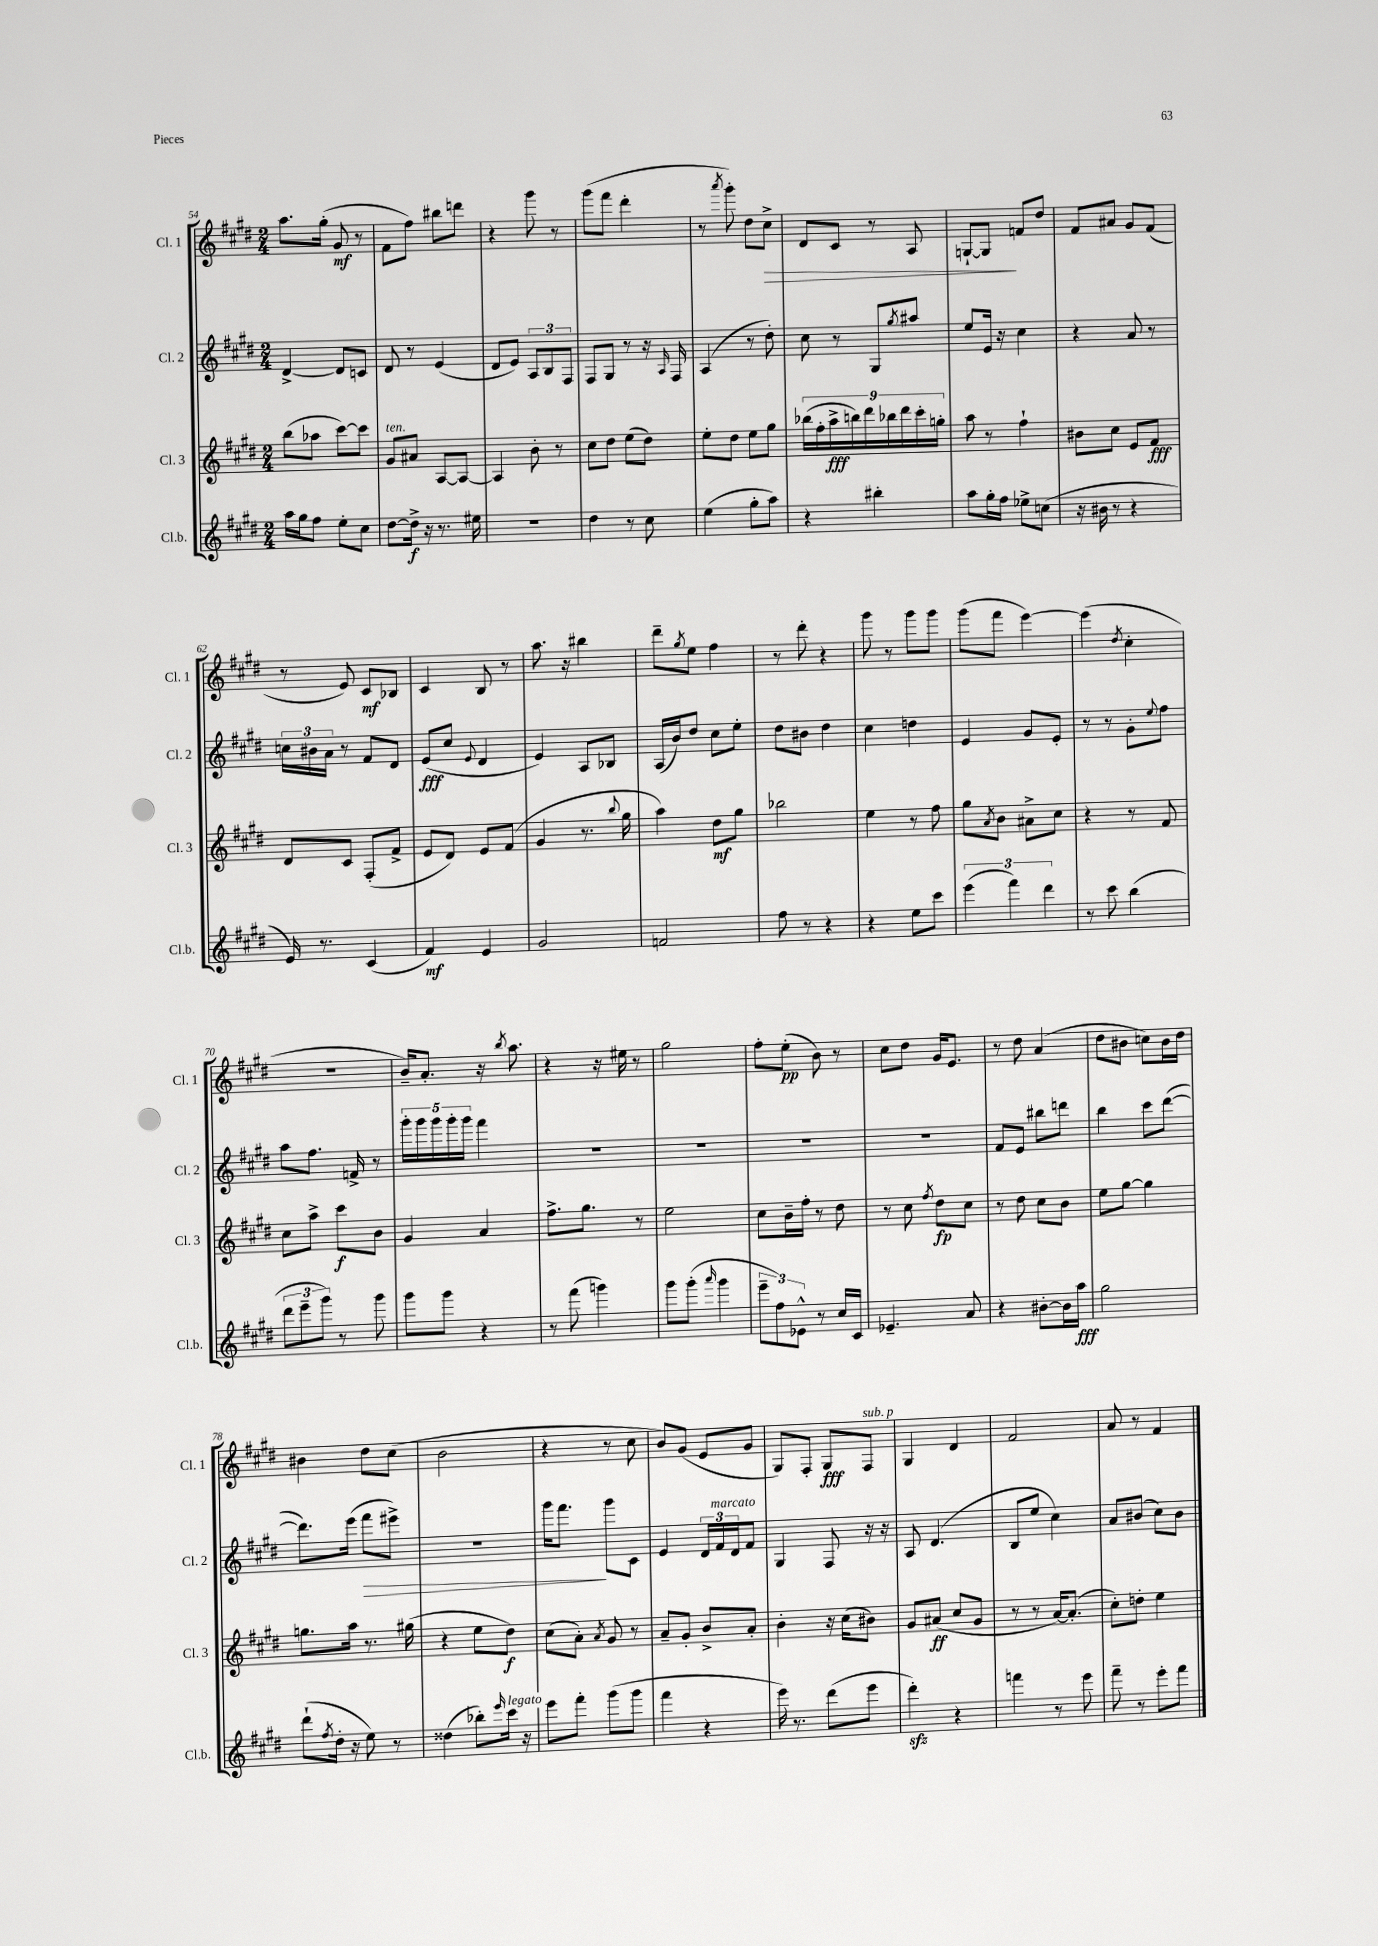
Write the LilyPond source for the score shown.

<<
\new StaffGroup <<
\new Staff = "s0" \with { instrumentName = "Cl. 1" shortInstrumentName = "Cl. 1" } {
    \clef treble \key e \major \numericTimeSignature \time 2/4
    a''8. gis''16-.( gis'8\mf r8 |
    fis'8 fis''8) bis''8 d'''8 |
    r4 gis'''8 r8 |
    gis'''8( fis'''8 dis'''4-. |
    r8 \acciaccatura { a'''8 } gis'''8-.) dis''8 cis''8->\> |
    dis'8 cis'8 r8 a8 |
    g8~-! g8\! f'8 dis''8 |
    fis'8 ais'8 gis'8 fis'8( |
    r8 e'8) cis'8\mf bes8 |
    cis'4 b8 r8 |
    a''8. r16 bis''4 |
    dis'''8-- \acciaccatura { gis''8 } e''8 fis''4 |
    r8 dis'''8-. r4 |
    gis'''8 r8 gis'''8 gis'''8 |
    gis'''8( fis'''8 e'''4~) |
    e'''4( \acciaccatura { dis''8 } cis''4-. |
    r2 |
    b'16--) a'8.-. r16 \acciaccatura { b''8 } a''8. |
    r4 r16 eis''16 r8 |
    gis''2 |
    fis''8-. e''8-.\pp( b'8) r8 |
    cis''8 dis''8 gis'16 e'8. |
    r8 dis''8 a'4( |
    dis''8 bis'8 c''8) bis'16 dis''16 |
    bis'4 dis''8 cis''8( |
    b'2 |
    r4 r8 cis''8 |
    b'8) gis'8( e'8 gis'8 |
    gis8) fis8-. gis8\fff fis8^\markup { \italic "sub. p" } |
    gis4 dis'4 |
    fis'2 |
    a'8 r8 fis'4 \bar "|." |
}
\new Staff = "s1" \with { instrumentName = "Cl. 2" shortInstrumentName = "Cl. 2" } {
    \clef treble \key e \major \numericTimeSignature \time 2/4
    dis'4~-> dis'8 c'8 |
    dis'8 r8 e'4( |
    dis'8 e'8) \tuplet 3/2 { a8 b8 fis8 } |
    fis8 gis8 r8 r16 \grace { a16 } fis16 |
    a4( r8 dis''8-.) |
    cis''8 r8 gis8 \acciaccatura { gis''8 } ais''8 |
    e''8 e'16 r16 cis''4 |
    r4 a'8 r8 |
    \tuplet 3/2 { c''16 bis'16 a'16 } r8 fis'8 dis'8 |
    e'8\fff( cis''8 \appoggiatura { e'8 } dis'4 |
    e'4) a8 bes8 |
    a16( b'16) dis''8 cis''8 e''8-. |
    dis''8 bis'8 dis''4 |
    cis''4 d''4 |
    e'4 gis'8 e'8-. |
    r8 r8 gis'8-. \appoggiatura { e''8 } fis''8 |
    a''8 fis''8. f'16-> r8 |
    \tuplet 5/4 { gis'''16-. gis'''16 gis'''16 gis'''16-. gis'''16 } fis'''4 |
    R2 |
    R2 |
    R2 |
    R2 |
    fis'8 e'8 bis''8 d'''8 |
    b''4 cis'''8 dis'''8~( |
    dis'''8.) e'''16( fis'''8\> eis'''8->) |
    R2 |
    gis'''16 fis'''8.\! gis'''8 cis'8 |
    e'4 \tuplet 3/2 { dis'16 fis'16^\markup { \italic "marcato" } dis'16 } fis'8 |
    gis4 fis8 r16 r16 |
    a8 dis'4.( |
    b8 e''8 cis''4) |
    a'8 bis'8( cis''8) bis'8 \bar "|." |
}
\new Staff = "s2" \with { instrumentName = "Cl. 3" shortInstrumentName = "Cl. 3" } {
    \clef treble \key e \major \numericTimeSignature \time 2/4
    b''8( aes''8 cis'''8~) cis'''8 |
    gis'8^\markup { \italic "ten." } ais'8 a8~ a8~ |
    a4 b'8-. r8 |
    cis''8 dis''8 e''8( dis''8) |
    e''8-. dis''8 e''8 gis''8 |
    \tuplet 9/8 { bes''16( fis''16-. a''16->\fff b''16) dis'''16 bes''16 dis'''16 cis'''16-. g''16-. } |
    a''8 r8 fis''4-! |
    bis'8 cis''8 e'8 fis'8\fff |
    dis'8 cis'8 fis8-.( fis'8-> |
    e'8 dis'8) e'8 fis'8( |
    gis'4 r8. \appoggiatura { b''8 } gis''16 |
    a''4) dis''8\mf gis''8 |
    bes''2 |
    e''4 r8 fis''8 |
    gis''8 \acciaccatura { a'8 } b'8 ais'8-> cis''8 |
    r4 r8 fis'8 |
    cis''8 a''8-> cis'''8\f b'8 |
    gis'4 a'4 |
    fis''8.-> gis''8. r8 |
    e''2 |
    cis''8 b'16-- fis''16-. r8 dis''8 |
    r8 cis''8 \acciaccatura { fis''8 } dis''8\fp cis''8 |
    r8 dis''8 cis''8 b'8 |
    e''8 gis''8~ gis''4 |
    g''8. a''16 r8. gis''16( |
    r4 e''8 dis''8\f) |
    cis''8( a'8-.) \acciaccatura { a'8 } gis'8 r8 |
    a'8-- gis'8-. b'8-> a'8-. |
    b'4-. r16 cis''16( bis'8) |
    gis'8 ais'8\ff( cis''8 gis'8 |
    r8 r8 a'16~) a'8.-.( |
    cis''8-.) d''8-. e''4 \bar "|." |
}
\new Staff = "s3" \with { instrumentName = "Cl.b." shortInstrumentName = "Cl.b." } {
    \clef treble \key e \major \numericTimeSignature \time 2/4
    a''16 gis''16 fis''8 e''8-. cis''8 |
    dis''8~ dis''16->\f r16 r8. eis''16 |
    r2 |
    dis''4 r8 cis''8 |
    e''4( gis''8-. a''8) |
    r4 bis''4-. |
    a''8 gis''16-. fis''16 ees''8-> c''8( |
    r16 bis'16 r8 r4 |
    e'16) r8. cis'4( |
    fis'4\mf) e'4 |
    gis'2 |
    f'2 |
    fis''8 r8 r4 |
    r4 e''8 cis'''8 |
    \tuplet 3/2 { e'''4( fis'''4) dis'''4 } |
    r8 cis'''8 b''4( |
    \tuplet 3/2 { dis'''8 e'''8-- gis'''8) } r8 gis'''8 |
    gis'''8 gis'''8 r4 |
    r8 fis'''8( g'''4) |
    gis'''8 gis'''8-.( \grace { a'''16 } gis'''4 |
    \tuplet 3/2 { e'''8-- fis''8) ees'8-^ } r8 cis''16 cis'16 |
    ees'4.-- a'8 |
    r4 bis'8~-. bis'16 a''16\fff |
    gis''2 |
    dis'''8-!( \acciaccatura { fis''8 } dis''16-. r16 e''8) r8 |
    disis''4( bes''8-.) \grace { e'''16 } cis'''16^\markup { \italic "legato" } r16 |
    e'''8 fis'''8-. gis'''8( gis'''8 |
    fis'''4 r4 |
    e'''16) r8. dis'''8( e'''8 |
    dis'''4-.\sfz) r4 |
    f'''4 r8 e'''8 |
    fis'''8-- r8 e'''8-. fis'''8 \bar "|." |
}
>>
>>
\layout { \context { \Score currentBarNumber = #54 } }
